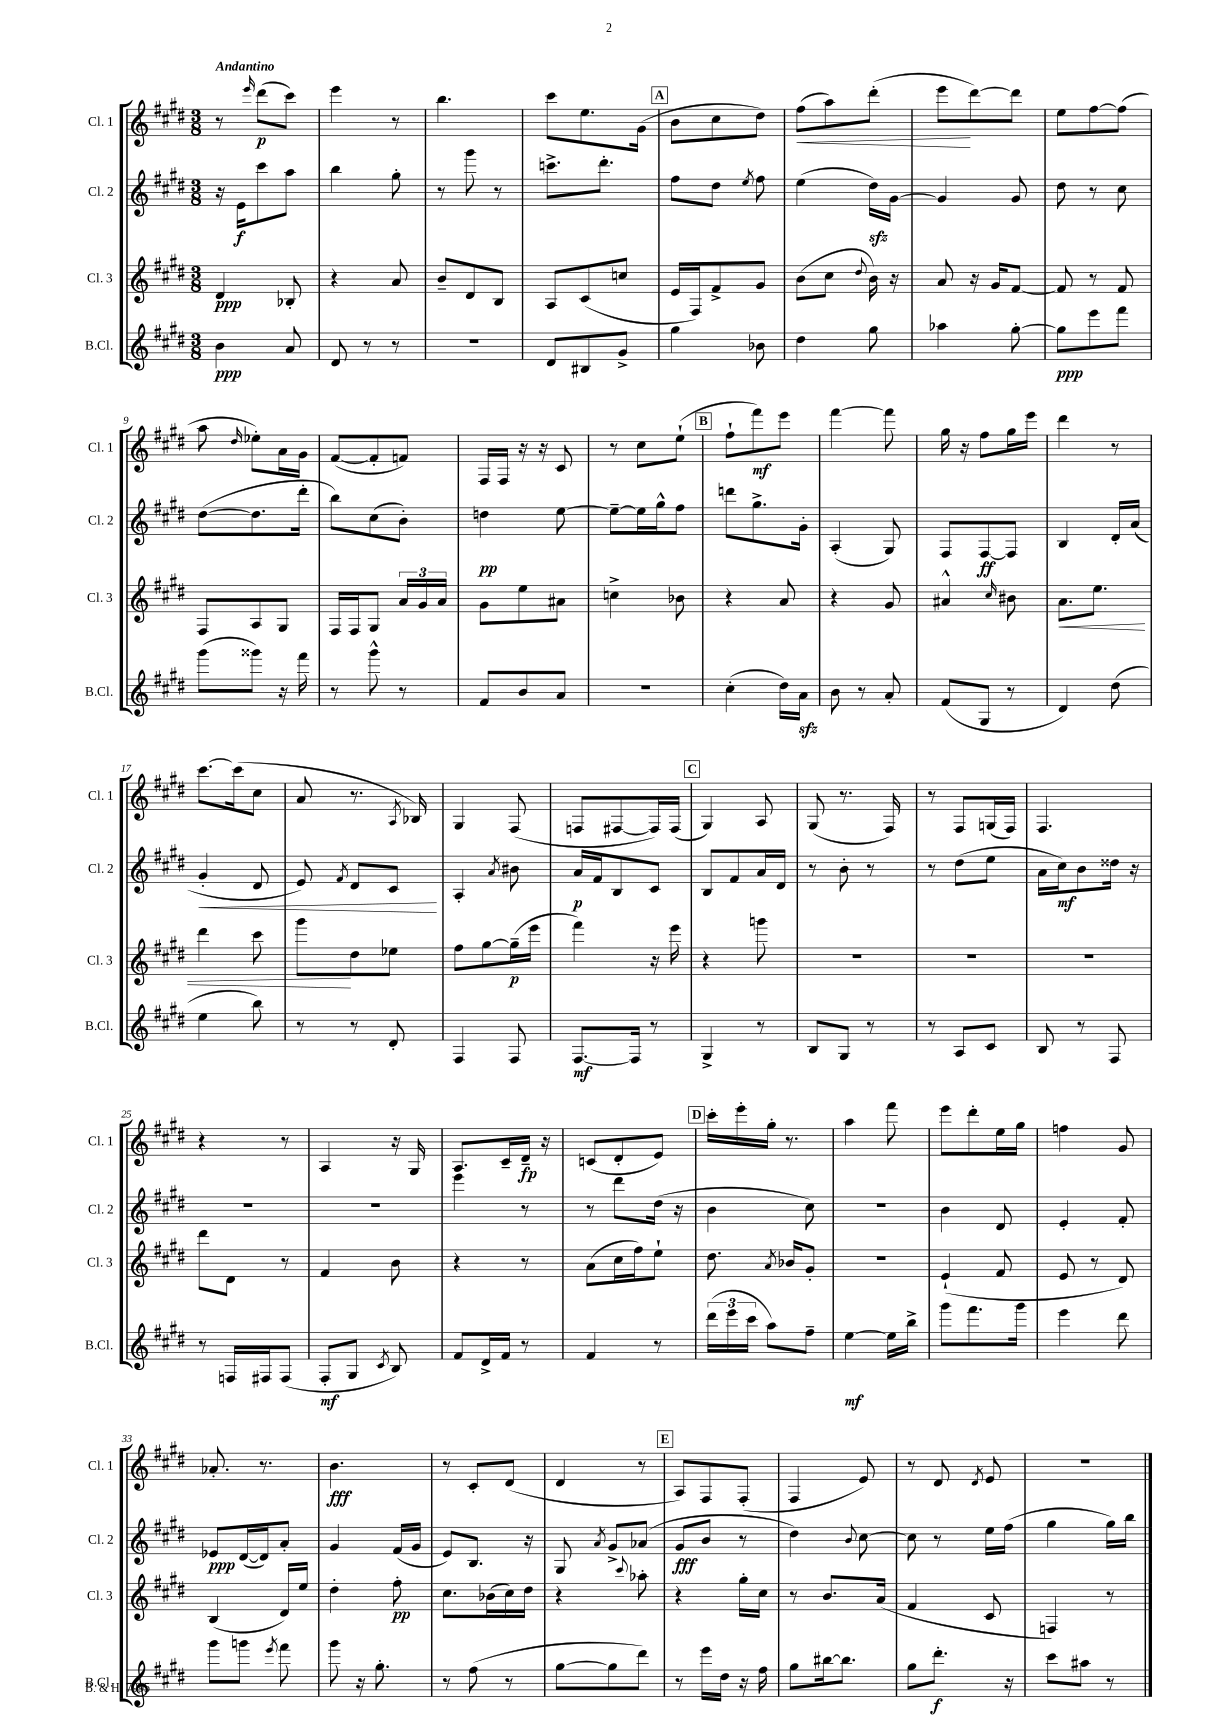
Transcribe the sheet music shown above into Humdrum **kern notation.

**kern	**kern	**kern	**kern
*staff4	*staff3	*staff2	*staff1
*clefG2	*clefG2	*clefG2	*clefG2
*k[f#c#g#d#]	*k[f#c#g#d#]	*k[f#c#g#d#]	*k[f#c#g#d#]
*M3/8	*M3/8	*M3/8	*M3/8
4b	4d#	16r	8r
.	.	16e	.
.	.	.	16qqeee
.	.	8ccc#	(8ddd#
8a	8B-'	8aa	8ccc#)
=	=	=	=
8d#	4r	4bb	4eee
8r	.	.	.
8r	8a	8gg#'	8r
=	=	=	=
4.r	8b~	8r	4.bb
.	8d#	8ggg#	.
.	8B	8r	.
=	=	=	=
8d#	8A	8.ccc^	8ccc#
8B#	(8c#	.	8.ee
.	.	8.ddd#'	.
8g#^	8cc	.	.
.	.	.	(16g#
=	=	=	=
4gg#	16e	8ff#	8b
.	16F#)	.	.
.	8f#^	8dd#	8cc#
.	.	8qee	.
8b-	8g#	8ff#	8dd#)
=	=	=	=
4dd#	(8b	(4ee	(8ff#
.	8cc#	.	8aa)
.	8qqdd#	.	.
8gg#	16b)	16dd#)	(8ddd#'
.	16r	[16g#	.
=	=	=	=
4aa-	8a	4g#]	8eee
.	16r	.	[8ddd#)
.	16g#	.	.
[8gg#'	[8f#	8g#	8ddd#]
=	=	=	=
8gg#]	8f#]	8dd#	8ee
8eee	8r	8r	[8ff#
8fff#	8f#	8cc#	(8ff#]
=	=	=	=
(8ggg#	8F#	([8dd#	8aa
.	.	.	16qqdd#
8ggg##)	8A	8.dd#]	8ee-')
16r	8G#	.	16a
16fff#	.	16ddd#'	16g#
=	=	=	=
8r	16F#	8bb)	([8f#
.	16F#	.	.
8ggg#^^	8G#	(8cc#	8f#']
8r	24a	8b')	8f)
.	24g#	.	.
.	24a	.	.
=	=	=	=
8f#	8g#	4dd	16F#
.	.	.	16F#
8b	8ee	.	16r
.	.	.	16r
8a	8a#	[8ee	8c#
=	=	=	=
4.r	4cc^	8ee~_	8r
.	.	16ee]	8cc#
.	.	16gg#^^	.
.	8b-	8ff#	(8ee`
=	=	=	=
(4cc#'	4r	8ddd	8ff#`
.	.	8.gg#^	8fff#)
16dd#)	8a	.	8eee
16a	.	16g#'	.
=	=	=	=
8b	4r	(4A'	[4fff#
8r	.	.	.
8a'	8g#	8G#)	8fff#]
=	=	=	=
(8f#	4a#^^	8F#	16gg#
.	.	.	16r
8G#	.	[8F#	8ff#
.	16qqcc#	.	.
8r	8b#	8F#]	16gg#
.	.	.	16eee
=	=	=	=
4d#)	8.a	4B	4ddd#
.	8.ee	.	.
(8dd#	.	16d#'	8r
.	.	(16a	.
=	=	=	=
4ee	4ddd#	4g#'	[8.ccc#
.	.	.	(16ccc#]
8bb)	8ccc#	8d#	8cc#
=	=	=	=
8r	8ggg#	8e)	8a
.	.	8qf#	.
8r	8dd#	8d#	8.r
8d#'	8ee-	8c#	.
.	.	.	8qA
.	.	.	16B-)
=	=	=	=
4F#	8ff#	4A'	4G#
.	[8gg#	.	.
.	.	8qa	.
8F#	(16gg#~]	8b#	(8F#
.	16eee	.	.
=	=	=	=
[8.F#	4fff#)	16a	8F
.	.	16f#	.
.	.	8B	[8F#
16F#]	.	.	.
8r	16r	8c#	16F#])
.	16eee	.	(16F#
=	=	=	=
4G#^	4r	8B	4G#)
.	.	8f#	.
8r	8ggg	16a	8A
.	.	16d#	.
=	=	=	=
8B	4.r	8r	(8G#
8G#	.	8b'	8.r
8r	.	8r	.
.	.	.	16F#)
=	=	=	=
8r	4.r	8r	8r
8A	.	(8dd#	8F#
8c#	.	8ee	(16G
.	.	.	16F#)
=	=	=	=
8B	4.r	16a	4.F#
.	.	16cc#)	.
8r	.	8b	.
8F#	.	16dd##	.
.	.	16r	.
=	=	=	=
8r	8ddd#	4.r	4r
16F	8d#	.	.
16F#	.	.	.
(8F#	8r	.	8r
=	=	=	=
8F#'	4f#	4.r	4A
8G#	.	.	.
8qc#	.	.	.
8B)	8b	.	16r
.	.	.	16G#
=	=	=	=
8f#	4r	4eee	8.A
16d#^	.	.	.
16f#	.	.	16c#~
8r	8r	8r	16d#~
.	.	.	16r
=	=	=	=
4f#	(8a	8r	(8c
.	16cc#	8ddd#	8d#'
.	16ff#)	.	.
8r	8ee`	(16dd#	8e)
.	.	16r	.
=	=	=	=
(24ddd#	8.dd#	4b	16ccc#'
24eee	.	.	.
.	.	.	16eee'
24ccc#	.	.	.
8aa)	.	.	16gg#'
.	8qa	.	.
.	16b-	.	8.r
8ff#~	8g#'	8cc#)	.
=	=	=	=
[4ee	4.r	4.r	4aa
16ee]	.	.	8fff#
16bb^	.	.	.
=	=	=	=
8ggg#	(4e`	4b	8eee
8.fff#	.	.	8ddd#'
.	8f#	8d#	16ee
16ggg#	.	.	16gg#
=	=	=	=
4eee	8e	4e'	4ff
.	8r	.	.
8ddd#	8d#)	8f#'	8g#
=	=	=	=
8ggg#	(4B	8e-	8.a-'
8ggg	.	([16d#	.
.	.	16d#])	8.r
8qeee	.	.	.
8fff#	16d#)	8a'	.
.	16ee	.	.
=	=	=	=
8ggg#	4dd#'	4g#	4.b
16r	.	.	.
8.gg#'	.	.	.
.	8ff#'	(16f#	.
.	.	16g#	.
=	=	=	=
8r	8.cc#	8e)	8r
(8ff#	.	8.B	8c#'
.	(16b-	.	.
8r	16cc#)	.	(8d#
.	16dd#	16r	.
=	=	=	=
[8gg#	4r	8G#	4d#
.	.	8qa	.
8gg#]	.	8g#^	.
.	8qqccc#	.	.
8ddd#)	8aa-'	(8a-	8r
=	=	=	=
8r	4r	8g#	8A)
16eee	.	8b	8F#
16dd#	.	.	.
16r	16gg#'	8r	(8F#'
16ff#	16cc#	.	.
=	=	=	=
8gg#	8r	4dd#)	4F#
[16bb#	8.b	.	.
8.bb#]	.	.	.
.	.	8qqb	.
.	.	[8cc#	8e)
.	(16a	.	.
=	=	=	=
8gg#	4f#	8cc#]	8r
8.ddd#'	.	8r	8d#
.	.	.	8qd#
.	8c#	16ee	8e
16r	.	(16ff#	.
=	=	=	=
8ccc#	4F)	4gg#	4.r
8aa#	.	.	.
8r	8r	16gg#)	.
.	.	16bb	.
==	==	==	==
*-	*-	*-	*-
